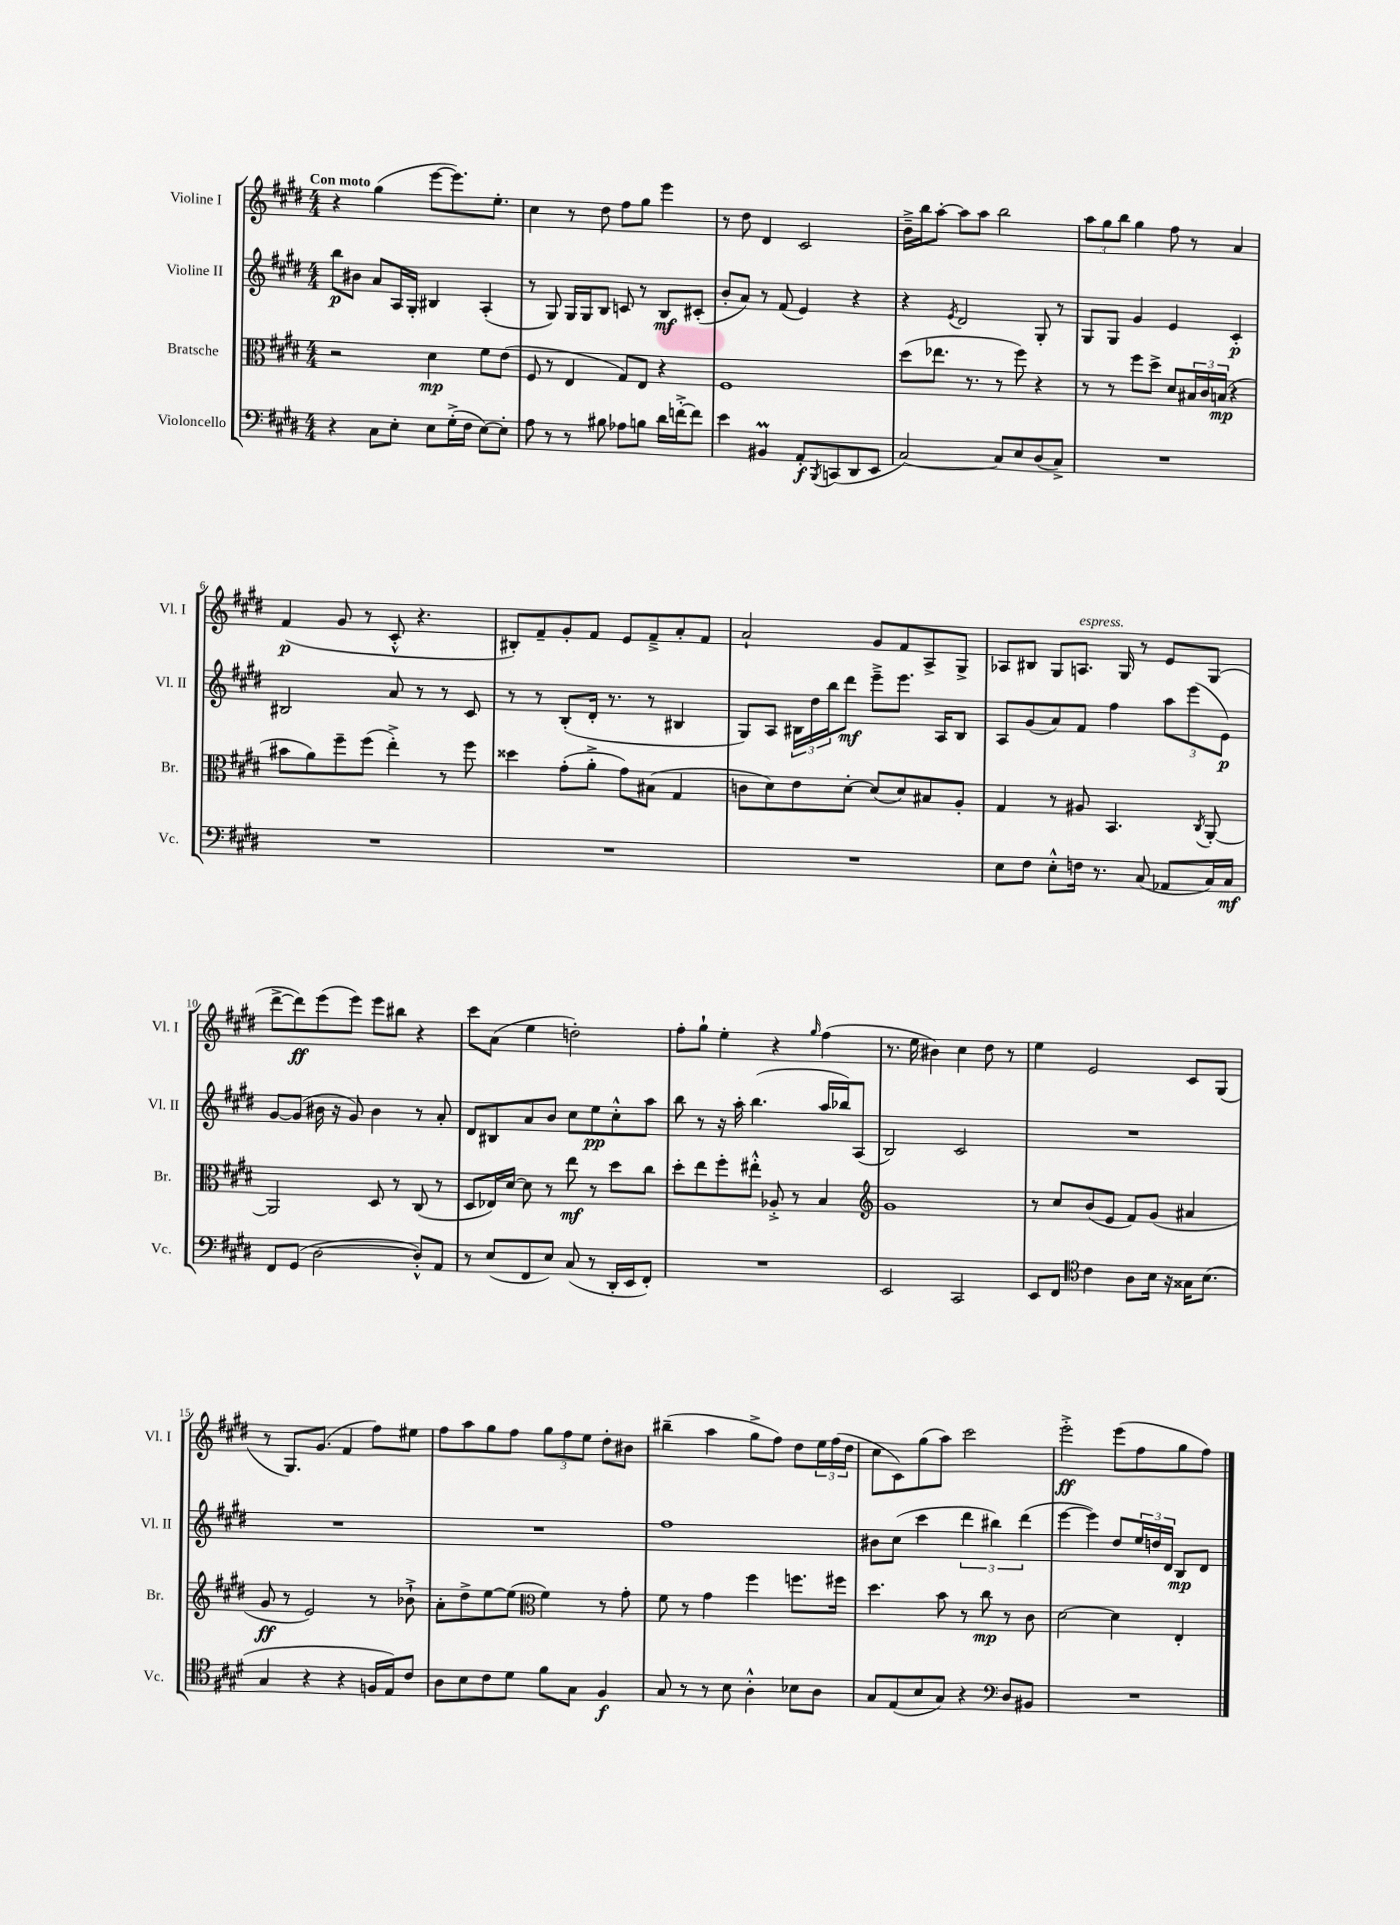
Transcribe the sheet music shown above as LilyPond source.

<<
\new StaffGroup <<
\new Staff = "s0" \with { instrumentName = "Violine I" shortInstrumentName = "Vl. I" } {
    \clef treble \key e \major \numericTimeSignature \time 4/4 \tempo "Con moto"
    r4 gis''4( e'''8~ e'''8.) e''8.-. |
    cis''4 r8 dis''8 fis''8 gis''8 e'''4 |
    r8 dis''8 dis'4 cis'2 |
    b'16---> b''16 a''8~-. a''8 a''8 b''2 |
    \tuplet 3/2 { a''8 gis''8 b''8 } gis''4 fis''8 r8 a'4 |
    fis'4\p( gis'8 r8 cis'8-.-^ r4. |
    bis8-.) fis'8-- gis'8-. fis'8 e'8 fis'8---> a'8-. fis'8 |
    a'2-! gis'8 fis'8 a8-> gis8-> |
    aes8 bis8 gis8 a8.^\markup { \italic "espress." } gis16 r8 e'8 gis8( |
    dis'''8~-> dis'''8\ff) e'''8( e'''8) e'''8 bis''8 r4 |
    cis'''8 a'8( e''4 d''2-.) |
    fis''8-. gis''8-! e''4-. r4 \grace { gis''16 } fis''4( |
    r8. e''16 bis'4) cis''4 dis''8 r8 |
    e''4 e'2 cis'8 gis8( |
    r8 gis8.) gis'8.( fis'4 fis''8) eis''8 |
    fis''8 a''8 gis''8 fis''8 \tuplet 3/2 { gis''8 fis''8 e''8 } dis''8-. bis'8 |
    bis''4--( a''4 gis''8-> fis''8) dis''8 \tuplet 3/2 { e''16 fis''16( dis''16 } |
    cis''8 cis'8) gis''8( a''8) cis'''2 |
    e'''2-.->\ff e'''8( fis''8 gis''8 fis''8) \bar "|." |
}
\new Staff = "s1" \with { instrumentName = "Violine II" shortInstrumentName = "Vl. II" } {
    \clef treble \key e \major \numericTimeSignature \time 4/4
    b''8\p bis'8 a'8 a16 gis16-. bis4 a4-.( |
    r8 gis8) gis16 gis16 b8 c'8 r8 b8\mf cis'8-.( |
    b'8-. a'8) r8 fis'8( e'4) r4 |
    r4 \acciaccatura { e'8 } dis'2 gis8-. r8 |
    gis8 gis8 gis'4 e'4 cis'4-.\p |
    bis2 a'8 r8 r8 cis'8 |
    r8 r8 b8-.( dis'16-. r8. r8 bis4 |
    gis8) a8 \tuplet 3/2 { bis16 dis''16 b''16 } dis'''8\mf e'''8---> e'''8. a16 bis8 |
    a8 gis'8( a'8) fis'8 fis''4 \tuplet 3/2 { a''8 e'''8( e'8\p) } |
    gis'8~ gis'8( bis'16 r16 gis'8) bis'4 r8 a'8-. |
    dis'8 bis8 a'8 b'8 cis''8 e''8\pp cis''8-.-^ a''8 |
    b''8 r8 r16 a''16-. b''4.( a''16 bes''16) a8( |
    b2) cis'2 |
    R1 |
    R1 |
    R1 |
    fis''1 |
    bis'8 cis''8( cis'''4 \tuplet 3/2 { dis'''4 bis''4) dis'''4( } |
    e'''4~ e'''4) dis''8 \tuplet 3/2 { e''16 d''16 dis'16 } b8\mp dis'8 \bar "|." |
}
\new Staff = "s2" \with { instrumentName = "Bratsche" shortInstrumentName = "Br." } {
    \clef alto \key e \major \numericTimeSignature \time 4/4
    r2 dis'4\mp fis'8 e'8( |
    fis8 r8 e4 gis8) e8 r4 |
    fis1 |
    dis''8( ees''8. r8. r8 fis''8) r4 |
    r8 r8 fis''8 dis''8-> dis'8 \tuplet 3/2 { bis16 cis'16 b16\mp( } r4 |
    bis'8 a'8) fis''8-- fis''8( e''4-.->) r8 fis''8 |
    disis''4 gis'8-.( a'8-.-> gis'8) bis8( gis4 |
    c'8 dis'8) e'8 dis'8~-. dis'8( dis'8) bis8 a8-. |
    gis4 r8 ais8 b,4. \acciaccatura { cis8 } a,8~-. |
    a,2 dis8 r8 cis8( r8 |
    dis8 ees16) dis'16~ dis'8 r8 e''8\mf r8 dis''8 cis''8 |
    dis''8-. e''8 fis''8-. eis''8-.-^ aes8-.-> r8 b4 |
    \clef treble gis'1 |
    r8 cis''8 b'8( e'8 fis'8) gis'8( ais'4 |
    gis'8\ff r8 e'2) r8 bes'8-!-> |
    a'8-. dis''8-> e''8~ e''8( \clef alto fis'4) r8 gis'8-. |
    fis'8 r8 gis'4 fis''4 f''8. fis''16 |
    dis''4. b'8 r8 cis''8\mp r8 cis'8 |
    dis'2~ dis'4 e4-. \bar "|." |
}
\new Staff = "s3" \with { instrumentName = "Violoncello" shortInstrumentName = "Vc." } {
    \clef bass \key e \major \numericTimeSignature \time 4/4
    r4 cis8 e8-. e8 gis16-.->( fis16 e8~) e8-. |
    a8 r8 r8 bis8 aes8 b8 dis'16 f'16~-.-> f'8 |
    e'4 bis,4\prall a,8-.\f \acciaccatura { b,,8 } c,8( dis,8 e,8 |
    cis2~) cis8 e8 dis8( cis8->) |
    R1 |
    R1 |
    R1 |
    R1 |
    e8 fis8 e8-.-^ f16 r8. cis8( aes,8 cis16) cis16\mf |
    fis,8 gis,8( dis2~ dis8-.-^) a,8 |
    r8 e8( fis,8 e8) cis8( r8 dis,16-. e,16 fis,8-.) |
    R1 |
    e,2 cis,2 |
    e,8 fis,8 \clef tenor cis'4 a8 b16 r16 gisis16 b8.( |
    gis4 r4 r4 f16 e16) cis'8 |
    a8 b8 cis'8 dis'8 fis'8 gis8 fis4\f |
    gis8 r8 r8 b8 a4-.-^ bes8 a8 |
    gis8 e8( b8 gis8) r4 \clef bass dis8 bis,8 |
    R1 \bar "|." |
}
>>
>>
